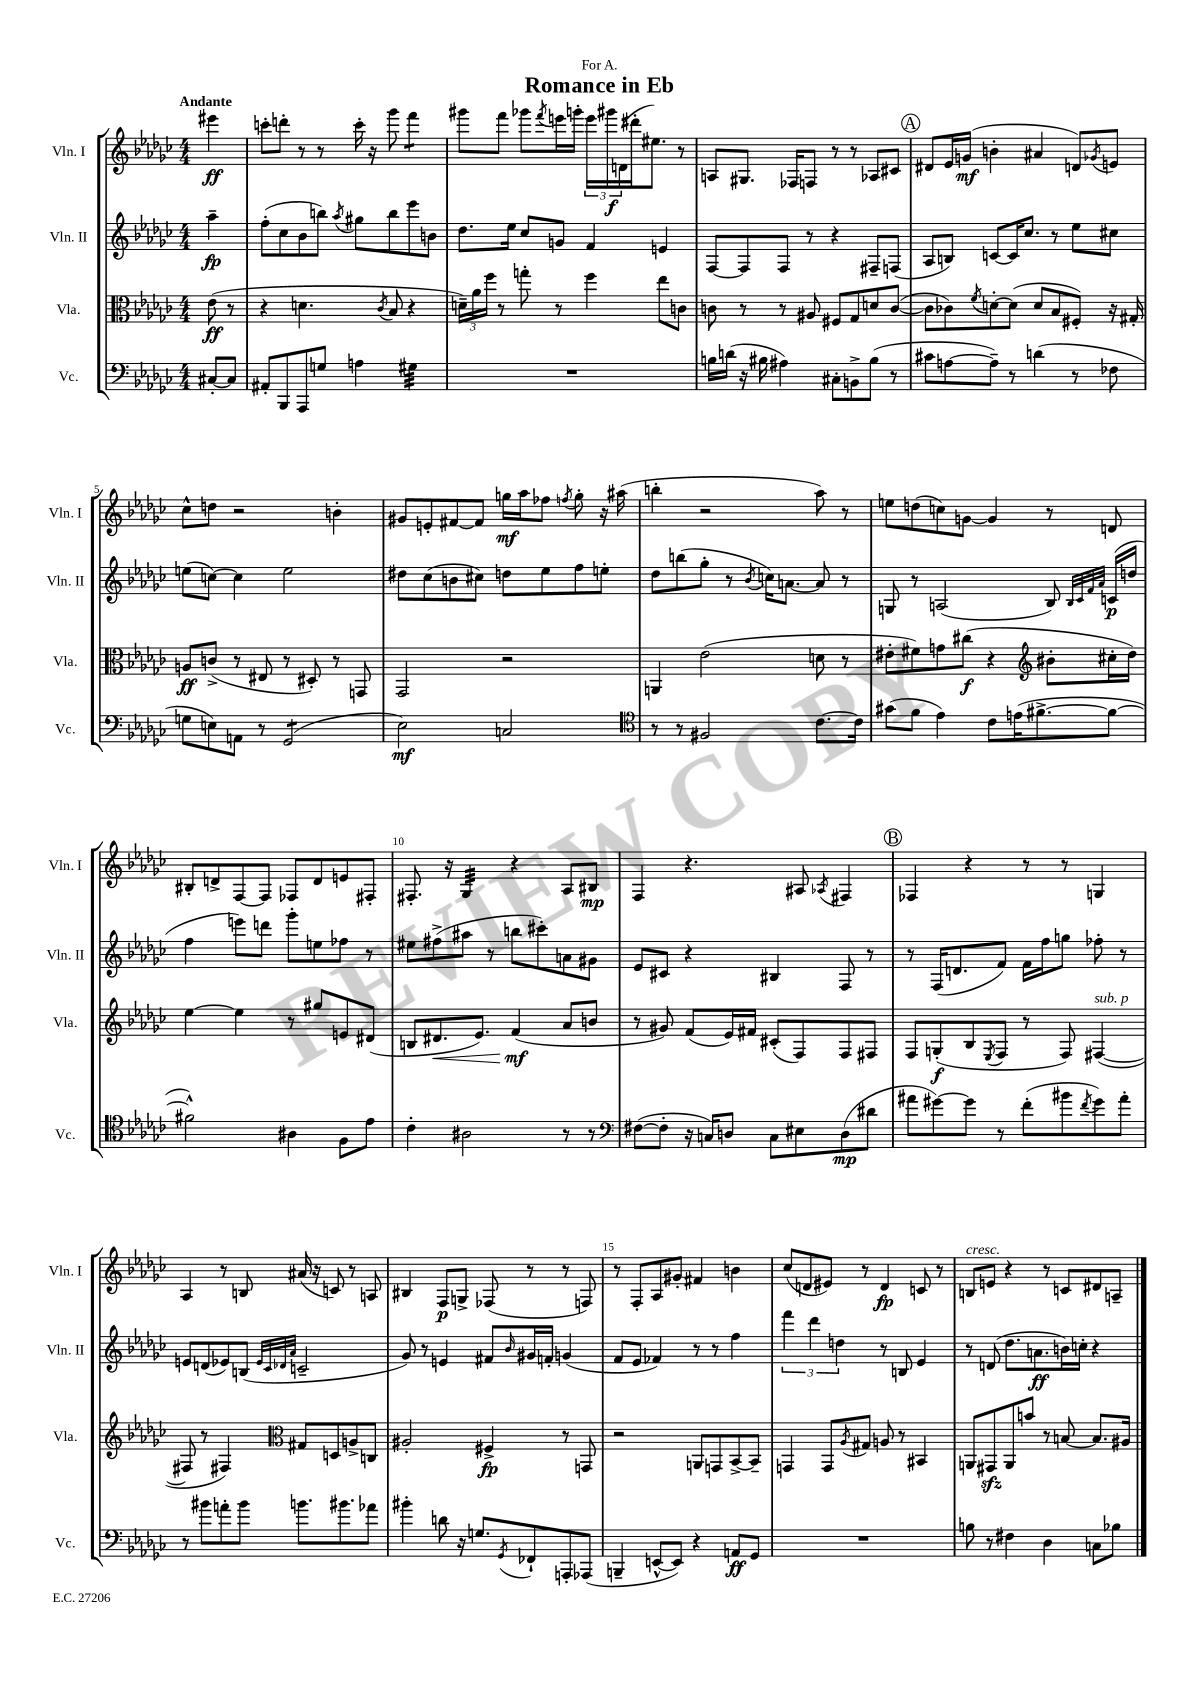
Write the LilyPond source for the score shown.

\header { title = "Romance in Eb" dedication = "For A." }
<<
\new StaffGroup <<
\new Staff = "s0" \with { instrumentName = "Vln. I" shortInstrumentName = "Vln. I" } {
    \clef treble \key ges \major \numericTimeSignature \time 4/4 \partial 4 \tempo "Andante"
    eis'''4\ff |
    c'''8-. d'''8-. r8 r8 c'''16-. r16 ges'''8 f'''4:8 |
    gis'''8 f'''8 ges'''8 \acciaccatura { f'''8 } e'''16 g'''16-. \tuplet 3/2 { e'''16 gis'''16\f d'16( } dis'''16-. eis''8.) r8 |
    a8 gis8. fes16 f8 r8 r8 aes8 cis'8 |
    \mark \markup { \circle "A" } dis'8 ees'16 g'16\mf( b'4-. ais'4 d'8) \acciaccatura { ges'8 } e'8 |
    ces''8-^ d''8 r2 b'4-. |
    gis'8 e'8-. fis'8~ fis'8 g''16\mf aes''16 fes''8 \acciaccatura { f''8 } g''8-. r16 ais''16( |
    b''4-. r2 aes''8) r8 |
    e''8 d''8( c''8) g'8~ g'4 r8 d'8 |
    bis8-. d'8-> f8~ f8 fes8 d'8 e'8 fis8-. |
    fis8.-. r16 ges4:32 r4 aes8 bis8\mp |
    f4 r4. ais8 \acciaccatura { aes8 } fis4 |
    \mark \markup { \circle "B" } fes4 r4 r8 r8 g4 |
    aes4 r8 b8 ais'16( r16 c'8) r8 a8 |
    bis4 f8\p g8-> fes8( r8 r8 f8) |
    r8 f8-. aes8 gis'8-. fis'4 b'4 |
    ces''8( d'8 eis'8) r8 d'4\fp c'8 r8 |
    b8^\markup { \italic "cresc." } e'8 r4 r8 c'8 dis'8 a8-- \bar "|." |
}
\new Staff = "s1" \with { instrumentName = "Vln. II" shortInstrumentName = "Vln. II" } {
    \clef treble \key ges \major \numericTimeSignature \time 4/4 \partial 4
    aes''4--\fp |
    f''8-.( ces''8 bes'8 b''8) \acciaccatura { aes''8 } gis''8 b''8 ees'''8 b'8 |
    des''8. ees''16 ces''8 g'8 f'4 e'4 |
    f8~ f8 f8 r8 r4 fis8-- f8( |
    \mark \markup { \circle "A" } aes8 b8) c'8~ c'16 ces''8. r8 ees''8 cis''8 |
    e''8( c''8~) c''4 e''2 |
    dis''8 ces''8( b'8 cis''8) d''8 ees''8 f''8 e''8-. |
    des''8 b''8( ges''8-. r8 \acciaccatura { bes'8 } c''16) a'8.~ a'8 r8 |
    g8 r8 a2( bes8) \grace { bes32 ces'32 f'32 aes'32 } c'16\p( d''16 |
    f''4 e'''8) d'''8 ges'''8-. e''8 fes''8 r8 |
    eis''8 fis''8->( ais''8 r8 b''8 cis'''8-.) a'8 gis'8 |
    ees'8 cis'8 r4 bis4 f8 r8 |
    \mark \markup { \circle "B" } r8 f16( d'8. f'8) f'16 f''16 g''8 fes''8-. r8 |
    e'8 d'8( ees'8) b8( \grace { ees'32 ces'32 des'32 aes'32 } c'2-- |
    ges'8) r8 e'4 fis'8 \grace { bes'16 } gis'16 f'16-. g'4( |
    f'8 ees'8 fes'4) r8 r8 f''4 |
    \tuplet 3/2 { f'''4 des'''4 d''4 } r8 b8 ees'4 |
    r8 d'8( des''8. a'8.\ff b'16) c''16-. r4 \bar "|." |
}
\new Staff = "s2" \with { instrumentName = "Vla." shortInstrumentName = "Vla." } {
    \clef alto \key ges \major \numericTimeSignature \time 4/4 \partial 4
    ees'8\ff( r8 |
    r4 d'4. \acciaccatura { ces'8 } bes8 r4 |
    \tuplet 3/2 { d'16--) aes'16 f''16 } r8 g''8-. r8 f''4 ees''8 c'8 |
    c'8 r8 r8 ais8 fis8 ges8 d'8 c'8~( |
    \mark \markup { \circle "A" } c'8 ces'8) \acciaccatura { f'8 } d'8~-. d'8( d'8 bes8 fis8-.) r16 gis16-. |
    a8\ff c'8->( r8 eis8 r8 dis8-.) r8 g,8 |
    ges,2 r2 |
    a,4 ees'2( d'8 r8 |
    eis'8-. fis'8) g'8 cis''8\f( r4 \clef treble bis'8-. cis''16-. des''16) |
    ees''4~ ees''4 r8 gis''8 e'8 dis'8( |
    b8 dis'8.\< ees'8.) f'4\mf\!( aes'8 b'8 |
    r8 gis'8) f'8( ees'16) fis'16 cis'8-.( f8) f8 fis8 |
    \mark \markup { \circle "B" } f8 g8-.\f( bes8 \acciaccatura { ees8 } f8 r8 f8) fis4~^\markup { \italic "sub. p" }( |
    fis8 r8 fis4) \clef alto gis8 d8 a8-> c8 |
    ais2-. fis4->\fp r8 g,8 |
    r2 a,8 g,8 bes,8~-> bes,8-- |
    g,4 g,8 \acciaccatura { aes8 } gis8 a8 r8 bis,4 |
    a,8 gis,8\sfz a,8 b'8 r8 b8~ b8. ais16 \bar "|." |
}
\new Staff = "s3" \with { instrumentName = "Vc." shortInstrumentName = "Vc." } {
    \clef bass \key ges \major \numericTimeSignature \time 4/4 \partial 4
    cis8~-. cis8 |
    ais,8-. bes,,8 aes,,8 g8 a4 gis4:32 |
    R1 |
    b16 d'16( r16 bis16 ais4) cis8-. b,8-> bis8( r8 |
    \mark \markup { \circle "A" } cis'8 a8~ a8--) r8 d'4( r8 fes8 |
    g8 e8) a,8 r8 ges,2:8( |
    ees2\mf) c2 |
    \clef tenor r8 r8 fis2 ces'8.~ ces'16 |
    gis'8( f'8 ees'4) ces'8 e'16( fis'8.~-> fis'8~ |
    fis'2-^) ais4 f8 ees'8 |
    ces'4-. ais2 r8 r8 |
    \clef bass fis8~( fis8-. r16 c16) d8 c8 eis8 d8\mp( dis'8 |
    \mark \markup { \circle "B" } ais'8 gis'8~) gis'8 r8 f'8-.( bis'8 \acciaccatura { f'8 } gis'8) ais'8-. |
    r8 bis'8 a'8-. bis'8 b'8. bis'8. aes'8 |
    bis'4-. d'8 r16 g8. \acciaccatura { ges,8 } fes,8-! a,,8-. aes,,8( |
    b,,4-- e,8~-^ e,8) r4 a,8\ff ges,8 |
    R1 |
    b8 r8 fis4 des4 c8 bes8 \bar "|." |
}
>>
>>
\layout { \context { \Score \override BarNumber.break-visibility = ##(#f #t #t) barNumberVisibility = #(every-nth-bar-number-visible 5) } }
